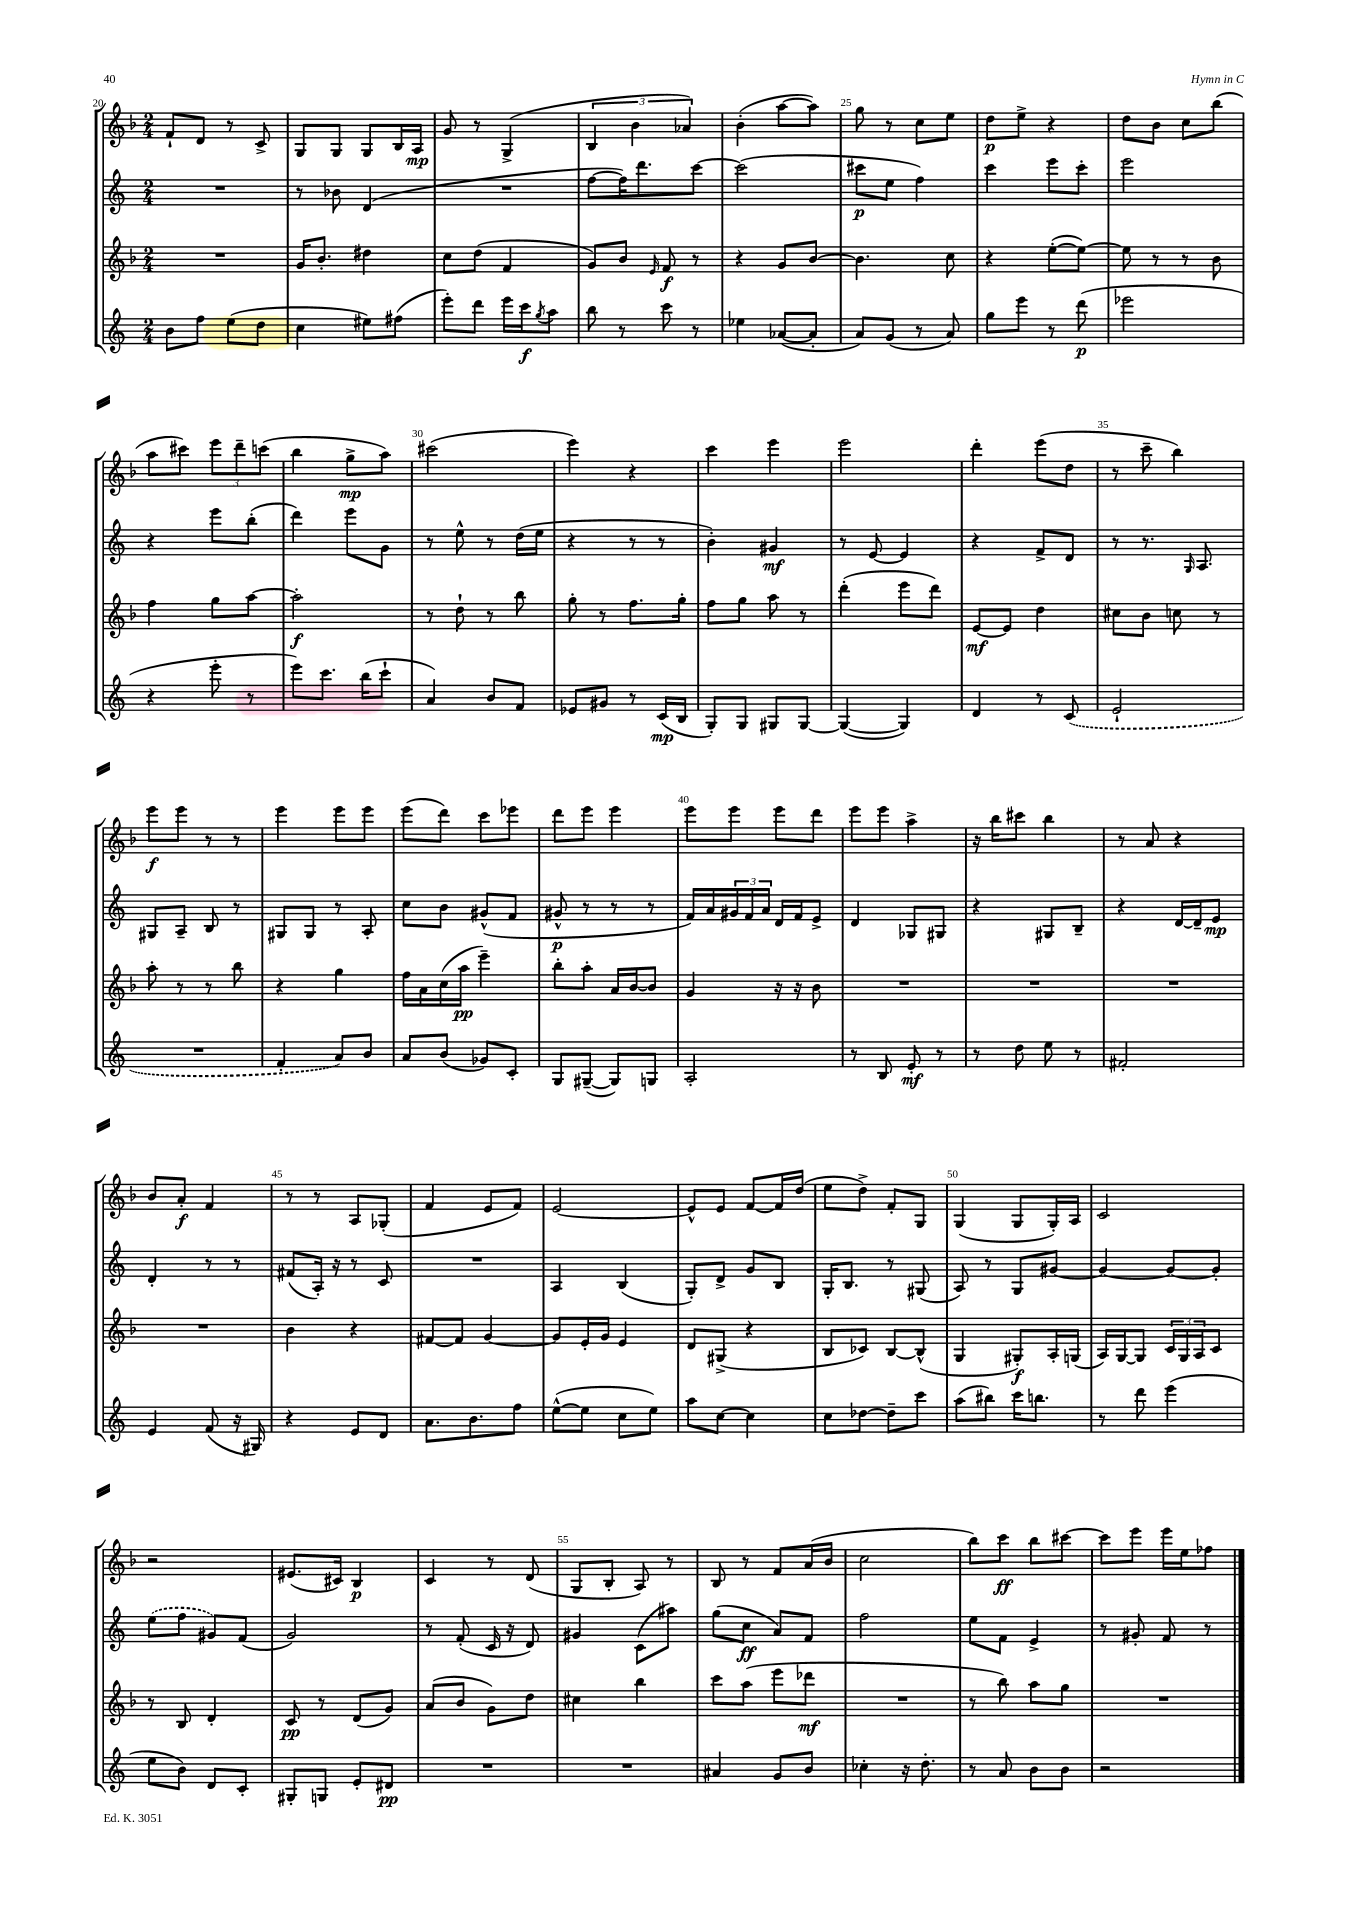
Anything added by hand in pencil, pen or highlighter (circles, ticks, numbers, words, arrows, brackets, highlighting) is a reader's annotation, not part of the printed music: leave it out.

**kern	**dynam	**kern	**dynam	**kern	**dynam	**kern	**dynam
*part4	*part4	*part3	*part3	*part2	*part2	*part1	*part1
*staff4	*staff4	*staff3	*staff3	*staff2	*staff2	*staff1	*staff1
*clefG2	*	*clefG2	*	*clefG2	*	*clefG2	*
*k[]	*	*k[b-]	*	*k[]	*	*k[b-]	*
*M2/4	*	*M2/4	*	*M2/4	*	*M2/4	*
=20	=20	=20	=20	=20	=20	=20	=20
8b\L	.	2r	.	2r	.	8f`/L	.
8ff\J	.	.	.	.	.	8d/J	.
(8ee\L	.	.	.	.	.	8r	.
8dd\J	.	.	.	.	.	8c^/	.
=21	=21	=21	=21	=21	=21	=21	=21
4cc\	.	16g/KL	.	8r	.	8G/L	.
.	.	8.b-'/J	.	.	.	.	.
.	.	.	.	8b-X\	.	8G/J	.
8ee#X\L)	.	4dd#X\	.	(4d/	.	8G/L	.
(8ff#X\J	.	.	.	.	.	16B-/L	.
.	.	.	.	.	.	16A/JJ	mp
=22	=22	=22	=22	=22	=22	=22	=22
8eee'\L)	.	8cc\L	.	2r	.	8g/	.
8ddd\J	.	(8dd\J	.	.	.	8r	.
16eee\LL	.	4f/	.	.	.	(4G^/	.
16ccc\J	f	.	.	.	.	.	.
8qgg/	.	.	.	.	.	.	.
8aa\J	.	.	.	.	.	.	.
=23	=23	=23	=23	=23	=23	=23	=23
8bb\	.	8g/L)	.	[8ff\L	.	6B-/	.
8r	.	8b-/J	.	16ff\K])	.	.	.
.	.	.	.	.	.	6b-\	.
.	.	.	.	8.ddd\	.	.	.
.	.	16qqe/	.	.	.	.	.
8ccc\	.	8f/	f	.	.	.	.
.	.	.	.	.	.	6a-X/)	.
8r	.	8r	.	[8ccc\J	.	.	.
=24	=24	=24	=24	=24	=24	=24	=24
4ee-X\	.	4r	.	(2ccc\]	.	(4b-'\	.
([8a-X/L	.	8g/L	.	.	.	[8aa\L	.
8a-'/J]	.	[8b-/J	.	.	.	8aa\J])	.
=25	=25	=25	=25	=25	=25	=25	=25
8a/L)	.	4.b-\]	.	8ccc#X\L	p	8gg\	.
(8g/J	.	.	.	8ee\J	.	8r	.
8r	.	.	.	4ff\)	.	8cc\L	.
8a/)	.	8cc\	.	.	.	8ee\J	.
=26	=26	=26	=26	=26	=26	=26	=26
8gg\L	.	4r	.	4ccc\	.	8dd\L	p
8eee\J	.	.	.	.	.	8ee^\J	.
8r	.	([8ee'\L	.	8eee\L	.	4r	.
(8ddd\	p	8ee\J_)	.	8ccc'\J	.	.	.
=27	=27	=27	=27	=27	=27	=27	=27
2eee-X\	.	8ee\]	.	2eee\	.	8dd\L	.
.	.	8r	.	.	.	8b-\J	.
.	.	8r	.	.	.	8cc\L	.
.	.	8b-\	.	.	.	(8bb-\J	.
!!LO:LB:g=z
=28	=28	=28	=28	=28	=28	=28	=28
4r	.	4ff\	.	4r	.	8aa\L	.
.	.	.	.	.	.	8ccc#X\J)	.
8eee'\	.	8gg\L	.	8eee\L	.	12eee\L	.
.	.	.	.	.	.	12ddd~\	.
8r	.	[8aa\J	.	(8bb'\J	.	.	.
.	.	.	.	.	.	(12cccn\J	.
=29	=29	=29	=29	=29	=29	=29	=29
8eee\L)	.	2aa'\]	f	4ddd\)	.	4bb-\	.
8.ccc\J	.	.	.	.	.	.	.
.	.	.	.	8eee\L	.	8gg^\L	mp
(16bb\KL	.	.	.	.	.	.	.
8ccc`\J	.	.	.	8g\J	.	8aa\J)	.
=30	=30	=30	=30	=30	=30	=30	=30
4a/)	.	8r	.	8r	.	(2ccc#X\	.
.	.	8dd`\	.	8ee^^\	.	.	.
8b/L	.	8r	.	8r	.	.	.
8f/J	.	8bb-\	.	(16dd\LL	.	.	.
.	.	.	.	16ee\JJ	.	.	.
=31	=31	=31	=31	=31	=31	=31	=31
8e-X/L	.	8gg'\	.	4r	.	4eee\)	.
8g#X/J	.	8r	.	.	.	.	.
8r	.	8.ff\L	.	8r	.	4r	.
(16c/LL	mp	.	.	8r	.	.	.
16B/JJ	.	16gg'\Jk	.	.	.	.	.
=32	=32	=32	=32	=32	=32	=32	=32
8G'/L)	.	8ff\L	.	4b'\)	.	4ccc\	.
8G/J	.	8gg\J	.	.	.	.	.
8G#X/L	.	8aa\	.	4g#X/	mf	4eee\	.
[8G#/J	.	8r	.	.	.	.	.
=33	=33	=33	=33	=33	=33	=33	=33
(4G#/_	.	(4ddd'\	.	8r	.	2eee\	.
.	.	.	.	[8e/	.	.	.
4G#/])	.	8eee\L	.	4e/]	.	.	.
.	.	8ddd\J)	.	.	.	.	.
=34	=34	=34	=34	=34	=34	=34	=34
4d/	.	[8e/L	mf	4r	.	4ddd'\	.
.	.	8e/J]	.	.	.	.	.
8r	.	4dd\	.	8f^/L	.	(8eee\L	.
(8c/	.	.	.	8d/J	.	8dd\J	.
=35	=35	=35	=35	=35	=35	=35	=35
2e`/	.	8cc#X\L	.	8r	.	8r	.
.	.	8b-\J	.	8.r	.	8ccc~\	.
.	.	8ccn\	.	.	.	4bb-\)	.
.	.	.	.	16qqG/	.	.	.
.	.	.	.	8.A/	.	.	.
.	.	8r	.	.	.	.	.
!!LO:LB:g=z
=36	=36	=36	=36	=36	=36	=36	=36
2r	.	8aa'\	.	8G#X/L	.	8eee\L	f
.	.	8r	.	8A~/J	.	8eee\J	.
.	.	8r	.	8B/	.	8r	.
.	.	8bb-\	.	8r	.	8r	.
=37	=37	=37	=37	=37	=37	=37	=37
4f'/	.	4r	.	8G#X/L	.	4eee\	.
.	.	.	.	8G#/J	.	.	.
8a/L)	.	4gg\	.	8r	.	8eee\L	.
8b/J	.	.	.	8A'/	.	8eee\J	.
=38	=38	=38	=38	=38	=38	=38	=38
8a/L	.	16ff\LL	.	8cc\L	.	(8eee\L	.
.	.	16a\	.	.	.	.	.
(8b/J	.	(16cc\	.	8b\J	.	8ddd\J)	.
.	.	16aa\JJ	pp	.	.	.	.
8g-X/L)	.	4eee~\)	.	(8g#X^^/L	.	8ccc\L	.
8c'/J	.	.	.	8f/J	.	8eee-X\J	.
=39	=39	=39	=39	=39	=39	=39	=39
8G/L	.	8bb-'\L	.	8g#X^^/	p	8ddd\L	.
([8G#X~/J	.	8aa'\J	.	8r	.	8eee\J	.
8G#/L])	.	16a/LL	.	8r	.	4eee\	.
.	.	[16b-/J	.	.	.	.	.
8Gn/J	.	8b-/J]	.	8r	.	.	.
=40	=40	=40	=40	=40	=40	=40	=40
2A'/	.	4g/	.	16f/LL)	.	8eee\L	.
.	.	.	.	16a/	.	.	.
.	.	.	.	24g#X/	.	8eee\J	.
.	.	.	.	24f/	.	.	.
.	.	.	.	24a/JJ	.	.	.
.	.	16r	.	16d/LL	.	8eee\L	.
.	.	16r	.	16f/J	.	.	.
.	.	8b-\	.	8e^/J	.	8ddd\J	.
=41	=41	=41	=41	=41	=41	=41	=41
8r	.	2r	.	4d/	.	8eee\L	.
8B/	.	.	.	.	.	8eee\J	.
8e'/	mf	.	.	8G-X/L	.	4aa^\	.
8r	.	.	.	8G#X/J	.	.	.
=42	=42	=42	=42	=42	=42	=42	=42
8r	.	2r	.	4r	.	16r	.
.	.	.	.	.	.	16bb-\KL	.
8dd\	.	.	.	.	.	8ccc#X\J	.
8ee\	.	.	.	8G#X/L	.	4bb-\	.
8r	.	.	.	8B~/J	.	.	.
=43	=43	=43	=43	=43	=43	=43	=43
2f#X'/	.	2r	.	4r	.	8r	.
.	.	.	.	.	.	8a/	.
.	.	.	.	[16d/LL	.	4r	.
.	.	.	.	16d~/J]	.	.	.
.	.	.	.	8e/J	mp	.	.
!!LO:LB:g=z
=44	=44	=44	=44	=44	=44	=44	=44
4e/	.	2r	.	4d'/	.	8b-/L	.
.	.	.	.	.	.	8a'/J	f
(8f/	.	.	.	8r	.	4f/	.
16r	.	.	.	8r	.	.	.
16G#X/)	.	.	.	.	.	.	.
=45	=45	=45	=45	=45	=45	=45	=45
4r	.	4b-\	.	(8f#X/L	.	8r	.
.	.	.	.	16A'/Jk)	.	8r	.
.	.	.	.	16r	.	.	.
8e/L	.	4r	.	8r	.	8A/L	.
8d/J	.	.	.	8c/	.	(8G-X'/J	.
=46	=46	=46	=46	=46	=46	=46	=46
8.a\L	.	[8f#X/L	.	2r	.	4f/	.
.	.	8f#/J]	.	.	.	.	.
8.b\	.	.	.	.	.	.	.
.	.	[4g/	.	.	.	8e/L	.
8ff\J	.	.	.	.	.	8f/J)	.
=47	=47	=47	=47	=47	=47	=47	=47
([8ee^^\L	.	8g/L]	.	4A/	.	[2e/	.
8ee\J]	.	16e'/L	.	.	.	.	.
.	.	16g/JJ	.	.	.	.	.
8cc\L	.	4e/	.	(4B/	.	.	.
8ee\J)	.	.	.	.	.	.	.
=48	=48	=48	=48	=48	=48	=48	=48
8aa\L	.	8d/L	.	8G'/L)	.	8e^^/L]	.
[8cc\J	.	(8G#X^/J	.	8d^/J	.	8e/J	.
4cc\]	.	4r	.	8g/L	.	[8f/L	.
.	.	.	.	8B/J	.	16f/L]	.
.	.	.	.	.	.	(16dd/JJ	.
=49	=49	=49	=49	=49	=49	=49	=49
8cc\L	.	8B-/L	.	16G'/KL	.	8ee\L	.
.	.	.	.	8.B/J	.	.	.
[8dd-X\J	.	8c-X/J)	.	.	.	8dd^\J)	.
8dd-~\L]	.	[8B-/L	.	8r	.	8f'/L	.
8ccc\J	.	(8B-^^/J]	.	(8G#X/	.	8G/J	.
=50	=50	=50	=50	=50	=50	=50	=50
(8aa\L	.	4G/	.	8A/)	.	(4G/	.
8bb#X\J)	.	.	.	8r	.	.	.
16ccc\KL	.	8G#X'/L)	f	8G/L	.	8G/L	.
8.bbn\J	.	.	.	.	.	.	.
.	.	16A'/L	.	[8g#X/J	.	16G'/L)	.
.	.	(16Gn/JJ	.	.	.	16A/JJ	.
=51	=51	=51	=51	=51	=51	=51	=51
8r	.	16A/LL)	.	4g#/_	.	2c/	.
.	.	[16G/J	.	.	.	.	.
8ddd\	.	8G/J]	.	.	.	.	.
(4eee\	.	24c/LL	.	8g#/L_	.	.	.
.	.	24G/	.	.	.	.	.
.	.	24A/J	.	.	.	.	.
.	.	8c/J	.	8g#'/J]	.	.	.
!!LO:LB:g=z
=52	=52	=52	=52	=52	=52	=52	=52
8ee\L	.	8r	.	(8ee\L	.	2r	.
8b\J)	.	8B-/	.	8ff\J	.	.	.
8d/L	.	4d'/	.	8g#X/L)	.	.	.
8c'/J	.	.	.	(8f/J	.	.	.
=53	=53	=53	=53	=53	=53	=53	=53
8G#X'/L	.	8c/	pp	2g/)	.	(8.e#X/L	.
8Gn/J	.	8r	.	.	.	.	.
.	.	.	.	.	.	16c#X/Jk)	.
8e'/L	.	(8d/L	.	.	.	4B-/	p
8d#X/J	pp	8g/J)	.	.	.	.	.
=54	=54	=54	=54	=54	=54	=54	=54
2r	.	(8a/L	.	8r	.	4c/	.
.	.	8b-/J	.	(8f'/	.	.	.
.	.	8g\L)	.	16c/	.	8r	.
.	.	.	.	16r	.	.	.
.	.	8dd\J	.	8d/)	.	(8d/	.
=55	=55	=55	=55	=55	=55	=55	=55
2r	.	4cc#X\	.	4g#X/	.	8G/L	.
.	.	.	.	.	.	8B-'/J	.
.	.	4bb-\	.	(8c\L	.	8A/)	.
.	.	.	.	8aa#X\J)	.	8r	.
=56	=56	=56	=56	=56	=56	=56	=56
4a#X/	.	8ccc\L	.	(8gg\L	.	8B-/	.
.	.	(8aa\J	.	8cc\J	ff	8r	.
8g/L	.	8eee\L	.	8a/L)	.	8f/L	.
8b/J	.	8ddd-X\J	mf	8f/J	.	(16a/L	.
.	.	.	.	.	.	16b-/JJ	.
=57	=57	=57	=57	=57	=57	=57	=57
4cc-X'\	.	2r	.	2ff\	.	2cc\	.
16r	.	.	.	.	.	.	.
8.dd'\	.	.	.	.	.	.	.
=58	=58	=58	=58	=58	=58	=58	=58
8r	.	8r	.	8ee\L	.	8bb-\L)	.
8a/	.	8bb-\)	.	8f\J	.	8ccc\J	ff
8b\L	.	8aa\L	.	4e^/	.	8bb-\L	.
8b\J	.	8gg\J	.	.	.	[8ccc#X\J	.
=59	=59	=59	=59	=59	=59	=59	=59
2r	.	2r	.	8r	.	8ccc#\L]	.
.	.	.	.	8g#X'/	.	8eee\J	.
.	.	.	.	8f/	.	16eee\LL	.
.	.	.	.	.	.	16ee\J	.
.	.	.	.	8r	.	8ff-X\J	.
==	==	==	==	==	==	==	==
*-	*-	*-	*-	*-	*-	*-	*-
